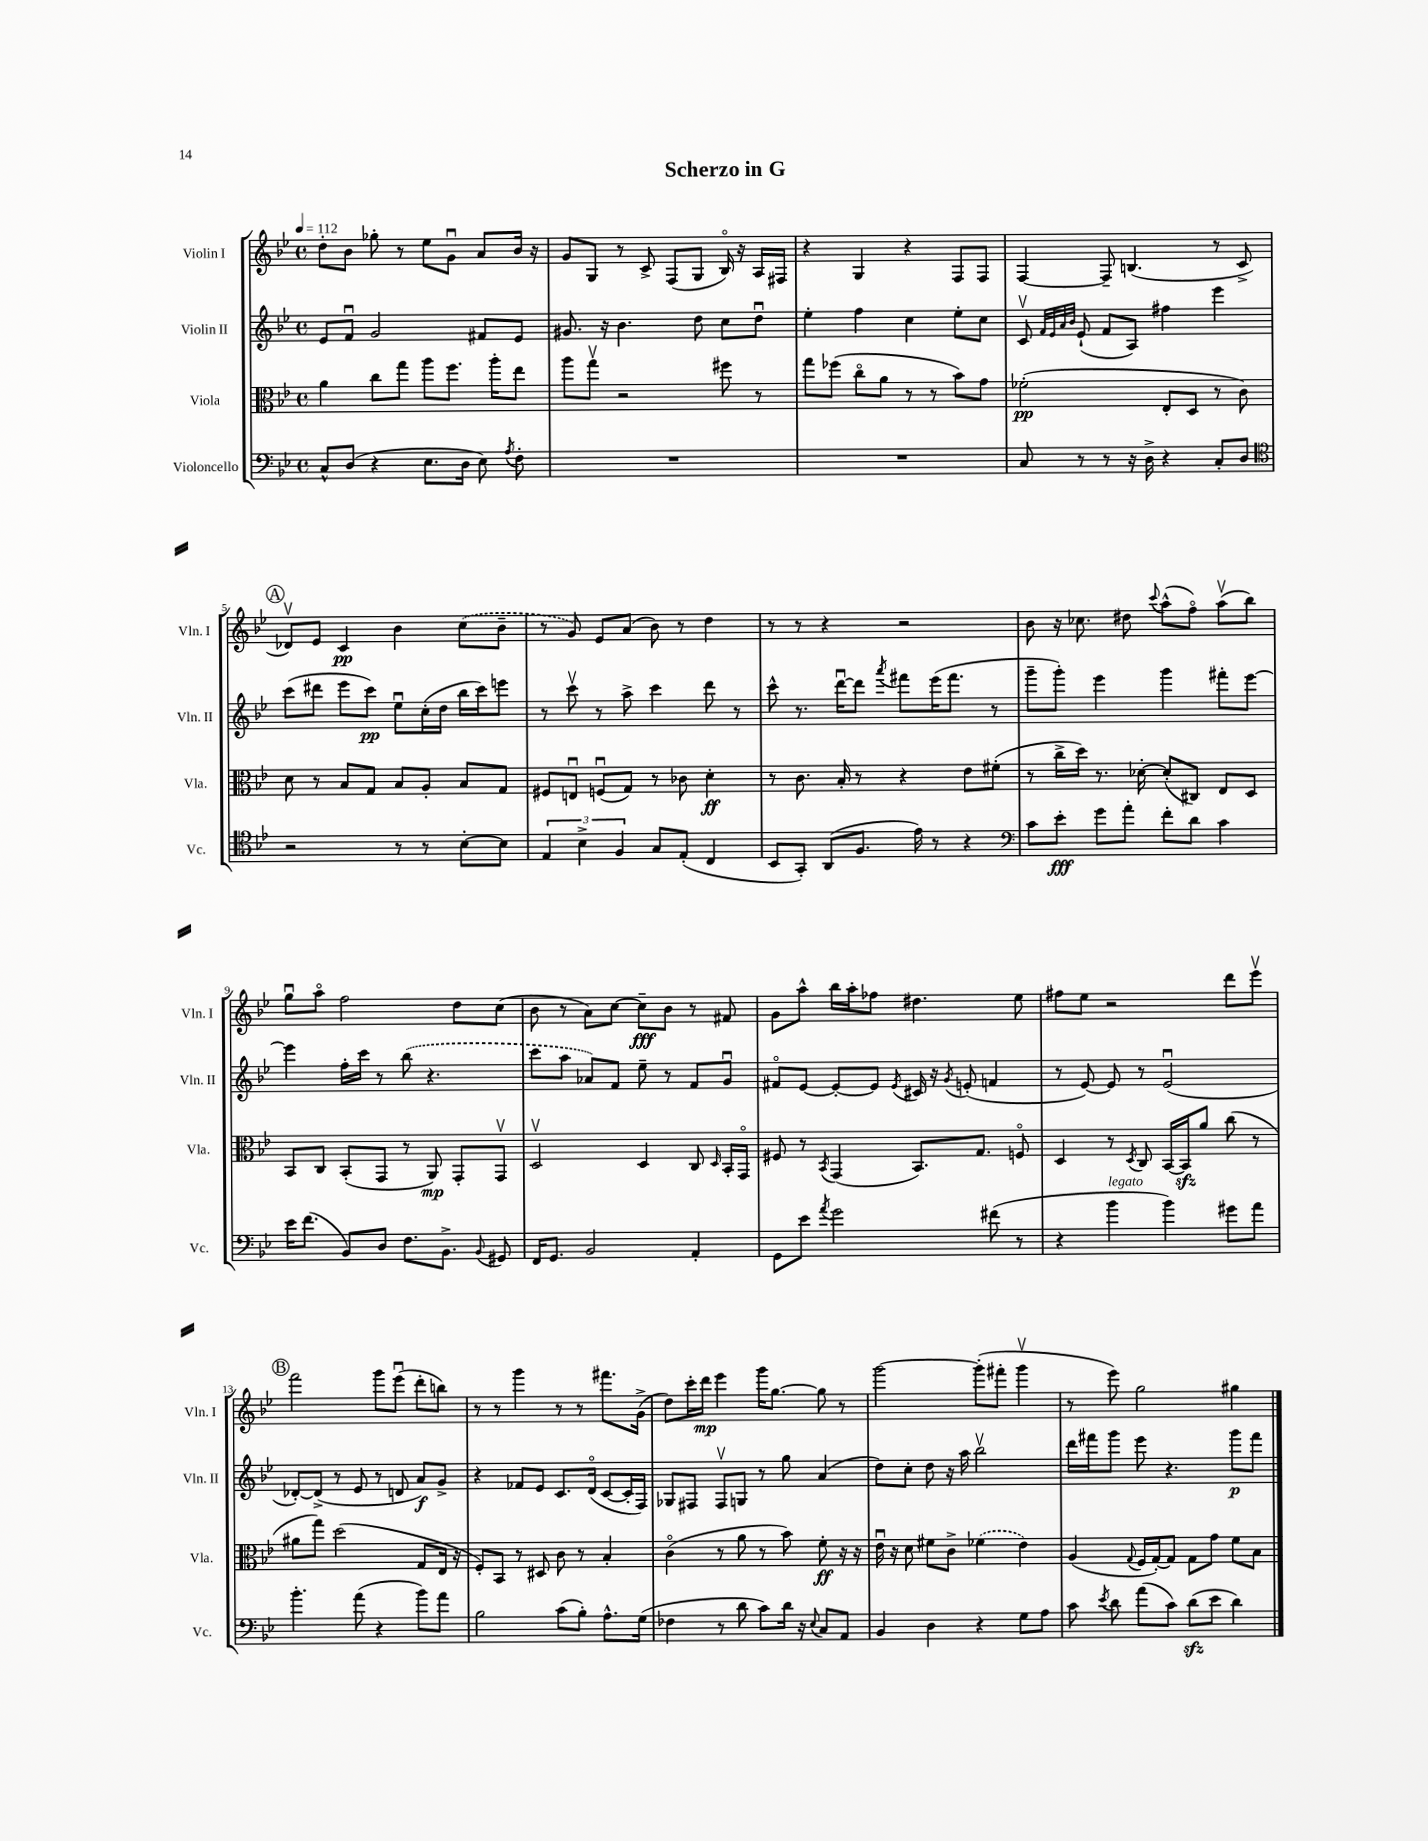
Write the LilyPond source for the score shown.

\header { title = "Scherzo in G" }
<<
\new StaffGroup <<
\new Staff = "s0" \with { instrumentName = "Violin I" shortInstrumentName = "Vln. I" } {
    \clef treble \key bes \major \defaultTimeSignature \time 4/4 \tempo 4 = 112
    \autoBeamOff d''8[-. bes'8] ges''8-. r8 ees''8[ g'8]\downbow a'8[ bes'16] r16 |
    g'8[ g8] r8 c'8-> f8[( g8] bes16\flageolet) r16 a16[ fis16] |
    r4 g4 r4 f8[ f8] |
    f4~ f8-- b4.( r8 c'8-> |
    \mark \markup { \circle "A" } des'8[\upbow) ees'8] c'4\pp bes'4 \once \slurDashed c''8[( bes'8]-- |
    r8 g'8) ees'8[ a'8]( bes'8) r8 d''4 |
    r8 r8 r4 r2 |
    bes'8 r16 ces''8. dis''8 \appoggiatura { c'''8 } a''8[-^( f''8]\flageolet) a''8[\upbow( bes''8]) |
    g''8[\downbow a''8]\flageolet f''2 d''8[ c''8]( |
    bes'8 r8 a'8[) c''8]~ c''8[--\fff bes'8] r8 fis'8 |
    g'8[ a''8]-^ bes''16[ a''16-. fes''8] dis''4. ees''8 |
    fis''8[ ees''8] r2 d'''8[ ees'''8]\upbow |
    \mark \markup { \circle "B" } f'''2 g'''8[ ees'''8]\downbow( d'''8[-. b''8]) |
    r8 r8 g'''4 r8 r8 fis'''8.[ g'16]->( |
    d''8[) c'''16-. d'''16]\mp ees'''4 g'''16[ g''8.]~ g''8 r8 |
    g'''2~ g'''8[-.( fis'''8]-. g'''4\upbow |
    r8 ees'''8) g''2 gis''4 \bar "|." |
}
\new Staff = "s1" \with { instrumentName = "Violin II" shortInstrumentName = "Vln. II" } {
    \clef treble \key bes \major \defaultTimeSignature \time 4/4
    \autoBeamOff ees'8[ f'8]\downbow g'2 fis'8[ ees'8] |
    gis'8. r16 bes'4. d''8 c''8[ d''8]\downbow |
    ees''4-. f''4 c''4 ees''8[-. c''8] |
    c'8\upbow \grace { f'32[ ees'32 a'32 bes'32] } ees'8-!( f'8[ a8]) fis''4 ees'''4 |
    \mark \markup { \circle "A" } c'''8[( dis'''8] ees'''8[ c'''8]\pp) ees''8[\downbow c''16-.( d''16] bes''16[ c'''16) e'''8] |
    r8 c'''8\upbow r8 a''8-> c'''4 d'''8 r8 |
    c'''8-^ r8. d'''16[~\downbow d'''8] \acciaccatura { a'''8 } fis'''8[ ees'''16( fis'''8.] r8 |
    g'''8[-- g'''8]-.) ees'''4 g'''4 fis'''8[-. ees'''8]~ |
    ees'''4 f''16[-. c'''16] r8 \once \slurDashed bes''8( r4. |
    c'''8[ a''8] aes'8[) f'8] ees''8-- r8 f'8[ g'8]\downbow |
    fis'8[\flageolet ees'8]~ ees'8[~-. ees'8] \acciaccatura { ees'8 } cis'16 r16 \acciaccatura { g'8 } e'8-.( f'4 |
    r8 ees'8~) ees'8 r8 ees'2\downbow( |
    \mark \markup { \circle "B" } des'8[~-.) des'8]->( r8 ees'8 r8 d'8 a'8[\f) g'8]-> |
    r4 fes'8[ ees'8] c'8.[ d'16]\flageolet( c'8[~ c'16-. f16]) |
    ges8[ fis8] fis8[\upbow g8] r8 g''8 a'4( |
    d''8[) c''8]-. d''8 r16 a''16 bes''2\upbow |
    d'''16[ fis'''16 g'''8] ees'''8 r4. g'''8[\p fis'''8] \bar "|." |
}
\new Staff = "s2" \with { instrumentName = "Viola" shortInstrumentName = "Vla." } {
    \clef alto \key bes \major \defaultTimeSignature \time 4/4
    \autoBeamOff a'4 c''8[ g''8] a''8[ f''8.] a''16[-. ees''8] |
    a''8[ g''8]\upbow r2 fis''8 r8 |
    g''8[ fes''8]( c''8[\flageolet a'8] r8 r8 bes'8[) g'8] |
    fes'2-.\pp( ees8[-. d8] r8 c'8) |
    \mark \markup { \circle "A" } d'8 r8 bes8[ g8] bes8[ a8]-. bes8[ g8] |
    fis8[ e8]\downbow f8[\downbow( g8]) r8 ces'8 d'4-.\ff |
    r8 c'8. bes16-. r8 r4 ees'8[ fis'8]-.( |
    r8 c''16[-> d''16]) r8. des'16~-. des'8[-.( cis8]) ees8[ d8] |
    bes,8[ c8] bes,8[-.( g,8] r8 a,8\mp) g,8[-. g,8]\upbow |
    d2\upbow d4 c8 \grace { d16 } bes,16[-. g,16]\flageolet |
    fis8 r8 \acciaccatura { bes,8 } g,4( bes,8.[) g8.] f8\flageolet |
    d4 r8 \acciaccatura { d8 } c8 bes,16[~ bes,16\sfz a'8] c''8( r8 |
    \mark \markup { \circle "B" } ais'8[ g''8]) d''2( g8[ ees16] r16 |
    f8[-.) bes,8] r8 dis8 c'8 r8 bes4-. |
    c'4\flageolet( r8 a'8 r8 bes'8) f'8-.\ff r16 r16 |
    ees'16\downbow r16 d'8 fis'8[ c'8]-> \once \slurDashed fes'4( ees'4) |
    a4( \appoggiatura { g8 } f16[ g16~-.) g8] g8[ g'8] f'8[ bes8] \bar "|." |
}
\new Staff = "s3" \with { instrumentName = "Violoncello" shortInstrumentName = "Vc." } {
    \clef bass \key bes \major \defaultTimeSignature \time 4/4
    \autoBeamOff c8[-^ d8]( r4 ees8.[ d16] ees8) \acciaccatura { a8 } f8-. |
    R1 |
    R1 |
    c8 r8 r8 r16 d16-> r4 c8[-. d8] |
    \mark \markup { \circle "A" } \clef tenor r2 r8 r8 bes8[~-. bes8] |
    \tuplet 3/2 { ees4 bes4-> f4 } g8[ ees8]-.( c4 |
    bes,8[ g,8]-.) a,8[( f8.] ees'16) r8 r4 |
    \clef bass c'8[ ees'8]-.\fff g'8[ a'8]-. f'8[-. d'8] c'4 |
    ees'16[ f'8.]( bes,8[) d8] f8.[ bes,8.]-> \appoggiatura { bes,8 } gis,8 |
    f,16[ g,8.] bes,2 a,4-. |
    g,8[ ees'8] \acciaccatura { a'8 } g'2 fis'8( r8 |
    r4 bes'4^\markup { \italic "legato" } bes'4) gis'8[ a'8] |
    \mark \markup { \circle "B" } bes'4.-. a'8( r4 bes'8[) a'8] |
    bes2 c'8[( bes8]-.) a8.[-^ g16]( |
    fes4 r8 d'8 c'8[) d'16] r16 \appoggiatura { ees8 } c8[ a,8] |
    bes,4 d4 r4 g8[ a8] |
    c'8 \acciaccatura { ees'8 } d'8 a'8[( c'8]) d'8[\sfz( ees'8] d'4) \bar "|." |
}
>>
>>
